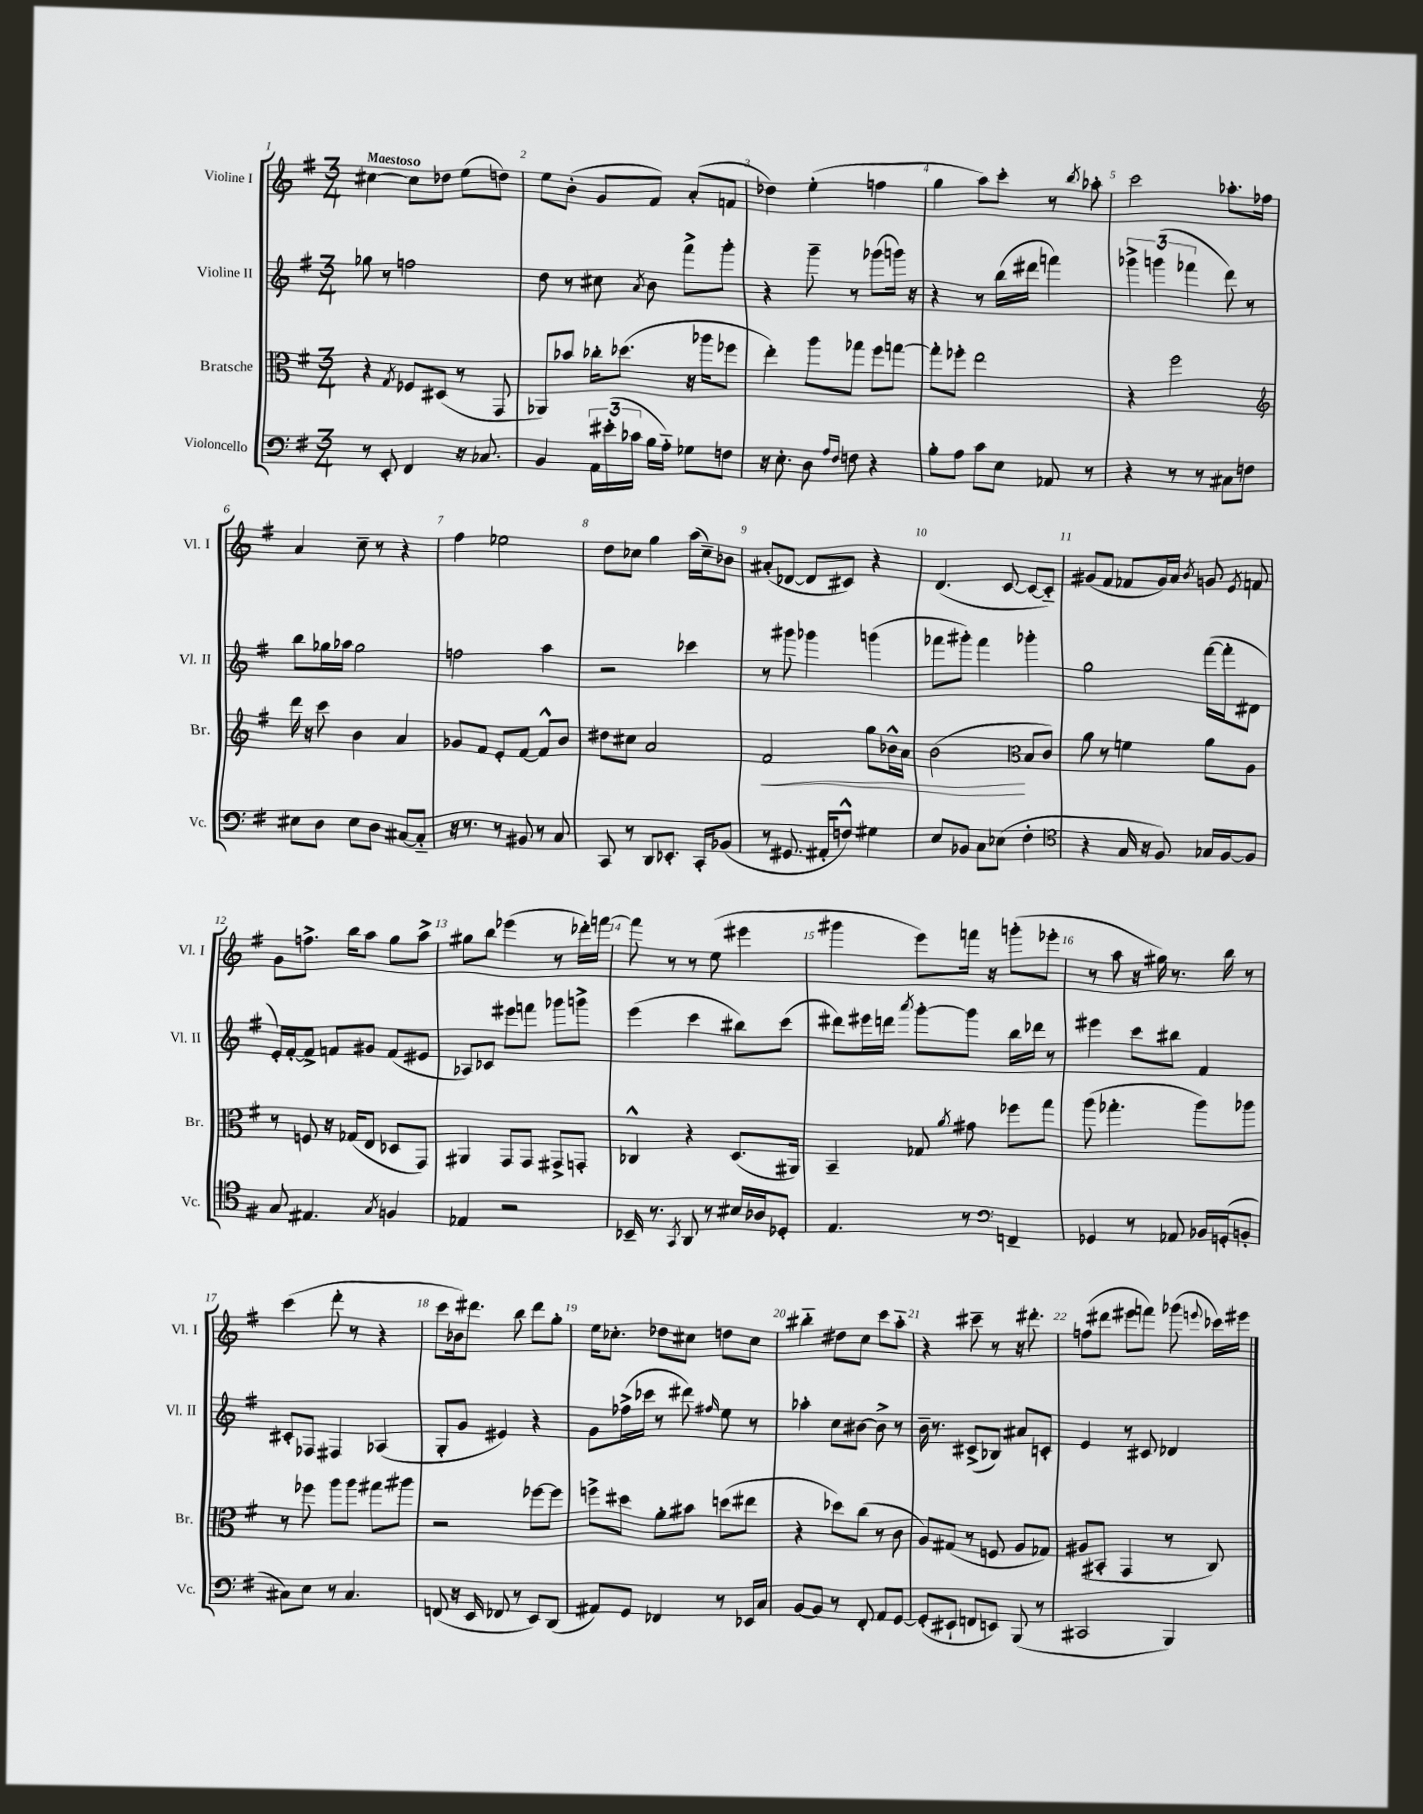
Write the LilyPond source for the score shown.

<<
\new StaffGroup <<
\new Staff = "s0" \with { instrumentName = "Violine I" shortInstrumentName = "Vl. I" } {
    \clef treble \key g \major \numericTimeSignature \time 3/4 \tempo "Maestoso"
    \autoBeamOff cis''4~ cis''8[ des''8] e''8[( d''8]) |
    e''8[ b'8]-.( g'8[ fis'8]) a'8[-.( f'8] |
    des''4) e''4-.( f''4 |
    g''4 a''8[) c'''8]-. r8 \acciaccatura { b''8 } aes''8-. |
    c'''2 aes''8.[-. fes''16] |
    a'4 c''8-- r8 r4 |
    fis''4 ees''2 |
    d''8[ ces''8] g''4 a''16[( ces''16--) bes'8] |
    ais'8[-.( des'8]~ des'8[ cis'8]) r4 |
    d'4.( c'8~ c'8[~ c'8]-_) |
    gis'8[( fis'8] fes'8[ gis'16) a'16] \acciaccatura { b'8 } g'8 \acciaccatura { e'8 } f'8 |
    g'8[ f''8.]-> b''16[ a''8] g''8[ a''8]-> |
    gis''8[ b''8] ees'''4( r8 des'''16[-.) f'''16]~ |
    f'''8 r8 r8 e''8( eis'''4 |
    gis'''4 e'''8[) f'''16] r16 g'''8[-.( ees'''8]-. |
    r8 a''8 r16 gis''16) r8. b''16 r8 |
    c'''4( d'''8-. r8 r4 |
    c'''8[ bes'16) dis'''8.] b''8 dis'''8[ g''8]-. |
    e''16[ ces''8.]-. des''8[ cis''8] d''8[ cis''8] |
    bis''4-_ dis''8[ c''8] c'''8[ a''8]-_ |
    r4 cis'''8-- r8 r16 dis'''8.-. |
    f''8[( dis'''8] eis'''8[ f'''8]) ges'''8( \appoggiatura { e'''8 } ces'''16[) eis'''16] \bar "|." |
}
\new Staff = "s1" \with { instrumentName = "Violine II" shortInstrumentName = "Vl. II" } {
    \clef treble \key g \major \numericTimeSignature \time 3/4
    \autoBeamOff ges''8 r8 f''2 |
    d''8 r8 cis''8 \acciaccatura { a'8 } b'8 fis'''8[-> g'''8]-. |
    r4 g'''8-- r8 ges'''8[( g'''16]) r16 |
    r4 r8 b''16[( dis'''16] f'''4) |
    \tuplet 3/2 { ges'''4-> g'''4( fes'''4 } d'''8) r8 |
    b''8[ ges''16 aes''16] ges''2 |
    f''2 a''4 |
    r2 ces'''4 |
    r8 gis'''8 ges'''4 g'''4( |
    fes'''8[ gis'''8]-.) fes'''4 ges'''4-. |
    g''2 fis'''16[~( fis'''16-. dis'8] |
    e'16[-.) fis'16~-. fis'8]-> f'8[ gis'8] f'8[( eis'8] |
    aes8[) ces'8] eis'''8[ f'''8] ges'''8[ g'''8]-> |
    e'''4( c'''4 bis''8[) c'''8]( |
    dis'''8[) eis'''16 d'''16] \acciaccatura { a'''8 } g'''8[~-. g'''8] b''16[ des'''16] r8 |
    eis'''4 c'''8[ bis''8] fis'4 |
    cis'8[-. fes8] fis4 aes4( |
    g8[-. g'8] eis'4) r4 |
    g'8[ fes''16->( ces'''16] r8 dis'''8) \grace { fis''16 } e''8 r8 |
    aes''4-. c''8[ bis'8]~ bis'8-> r8 |
    b'16-- r8. cis'8[->( bes8]) ais'8[ c'8]-. |
    e'4 r8 cis'8 des'4 \bar "|." |
}
\new Staff = "s2" \with { instrumentName = "Bratsche" shortInstrumentName = "Br." } {
    \clef alto \key g \major \numericTimeSignature \time 3/4
    \autoBeamOff r4 \acciaccatura { g8 } fes8[ dis8]( r8 g,8 |
    aes,8[) bes'8] ces''16[-. des''8.]( r16 aes''16[ fes''8] |
    e''4-.) a''8[ ges''8] fis''8[ g''8]~ |
    g''8[-. fes''8]-. e''2 |
    r4 fis''2 |
    \clef treble d'''16 r16 c'''8 b'4 a'4 |
    ges'8[ fis'8] e'8[-. fis'8]~ fis'8[-^ b'8] |
    dis''8[ cis''8] a'2 |
    fis'2\< g''8[ bes'16-^ a'16] |
    b'2\!( \clef alto b8[ c'8]) |
    a'8 r8 f'4 a'8[ a8] |
    r8 f8 r16 ges16[( e8] des8[ g,8]) |
    ais,4 g,8[ g,8] gis,8[-> g,8]-. |
    ces4-^ r4 d8.[( ais,16]) |
    b,4-- ges8 \acciaccatura { a'8 } gis'8 fes''8[ g''8] |
    a''8( ges''4.-. a''8[) aes''8] |
    r8 fes''8 a''8[ a''8] gis''8[ ais''8] |
    r2 fes''8[~ fes''8] |
    f''8[-> dis''8] a'8[-. bis'8] d''8[( eis''8] |
    r4 des''8[) c''8]( r8 c'8 |
    a8[) gis8]( r8 f8 a8[ ges8]) |
    ais8[( bis,8]-. g,4 r8 c8) \bar "|." |
}
\new Staff = "s3" \with { instrumentName = "Violoncello" shortInstrumentName = "Vc." } {
    \clef bass \key g \major \numericTimeSignature \time 3/4
    \autoBeamOff r8 e,8-. fis,4 r16 ces8. |
    b,4 \tuplet 3/2 { a,16[ eis'16-.( ces'16] } b16[ a16]-_) ges8[ f8] |
    r16 e8.-. d8 \grace { a16[ fis16] } f8 r4 |
    b8[-. a8] c'8[ e8] aes,8 r8 |
    r4 r8 r8 cis8[ f8] |
    eis8[ d8] eis8[ d8] cis8[~ cis8]-_ |
    r16 r8. r8 bis,8 r8 c8 |
    c,8 r8 d,8[ ees,8.]-. c,16[-. bes,8]( |
    r8 gis,8. ais,16[-. f8]-^) gis4 |
    e8[ bes,8] c8[ ees8]( fis4-. |
    \clef tenor r4 g16 r16 fis8) ges16[ fis16~ fis8] |
    g8 eis4. \acciaccatura { g8 } f4 |
    ees4 r2 |
    bes,16-- r8. \acciaccatura { g,8 } a,8 r8 bis16[ aes16 des8]-. |
    e4. r8 \clef bass f,4-- |
    ges,4 r8 aes,8 bes,16[ g,16-.( b,8]-. |
    cis8[) e8] r8 cis4. |
    f,8( r16 e,16 fes,8 r8 e,8[) d,8]( |
    ais,8[) g,8] fes,4 r8 ees,16[ c16] |
    b,8[~ b,8] r8 fis,8-. a,8[ g,8]~ |
    g,8[-.( eis,8]-! f,8[ e,8]) b,,8( r8 |
    cis,2 b,,4) \bar "|." |
}
>>
>>
\layout { \context { \Score \override BarNumber.break-visibility = ##(#f #t #t) barNumberVisibility = #all-bar-numbers-visible } }
